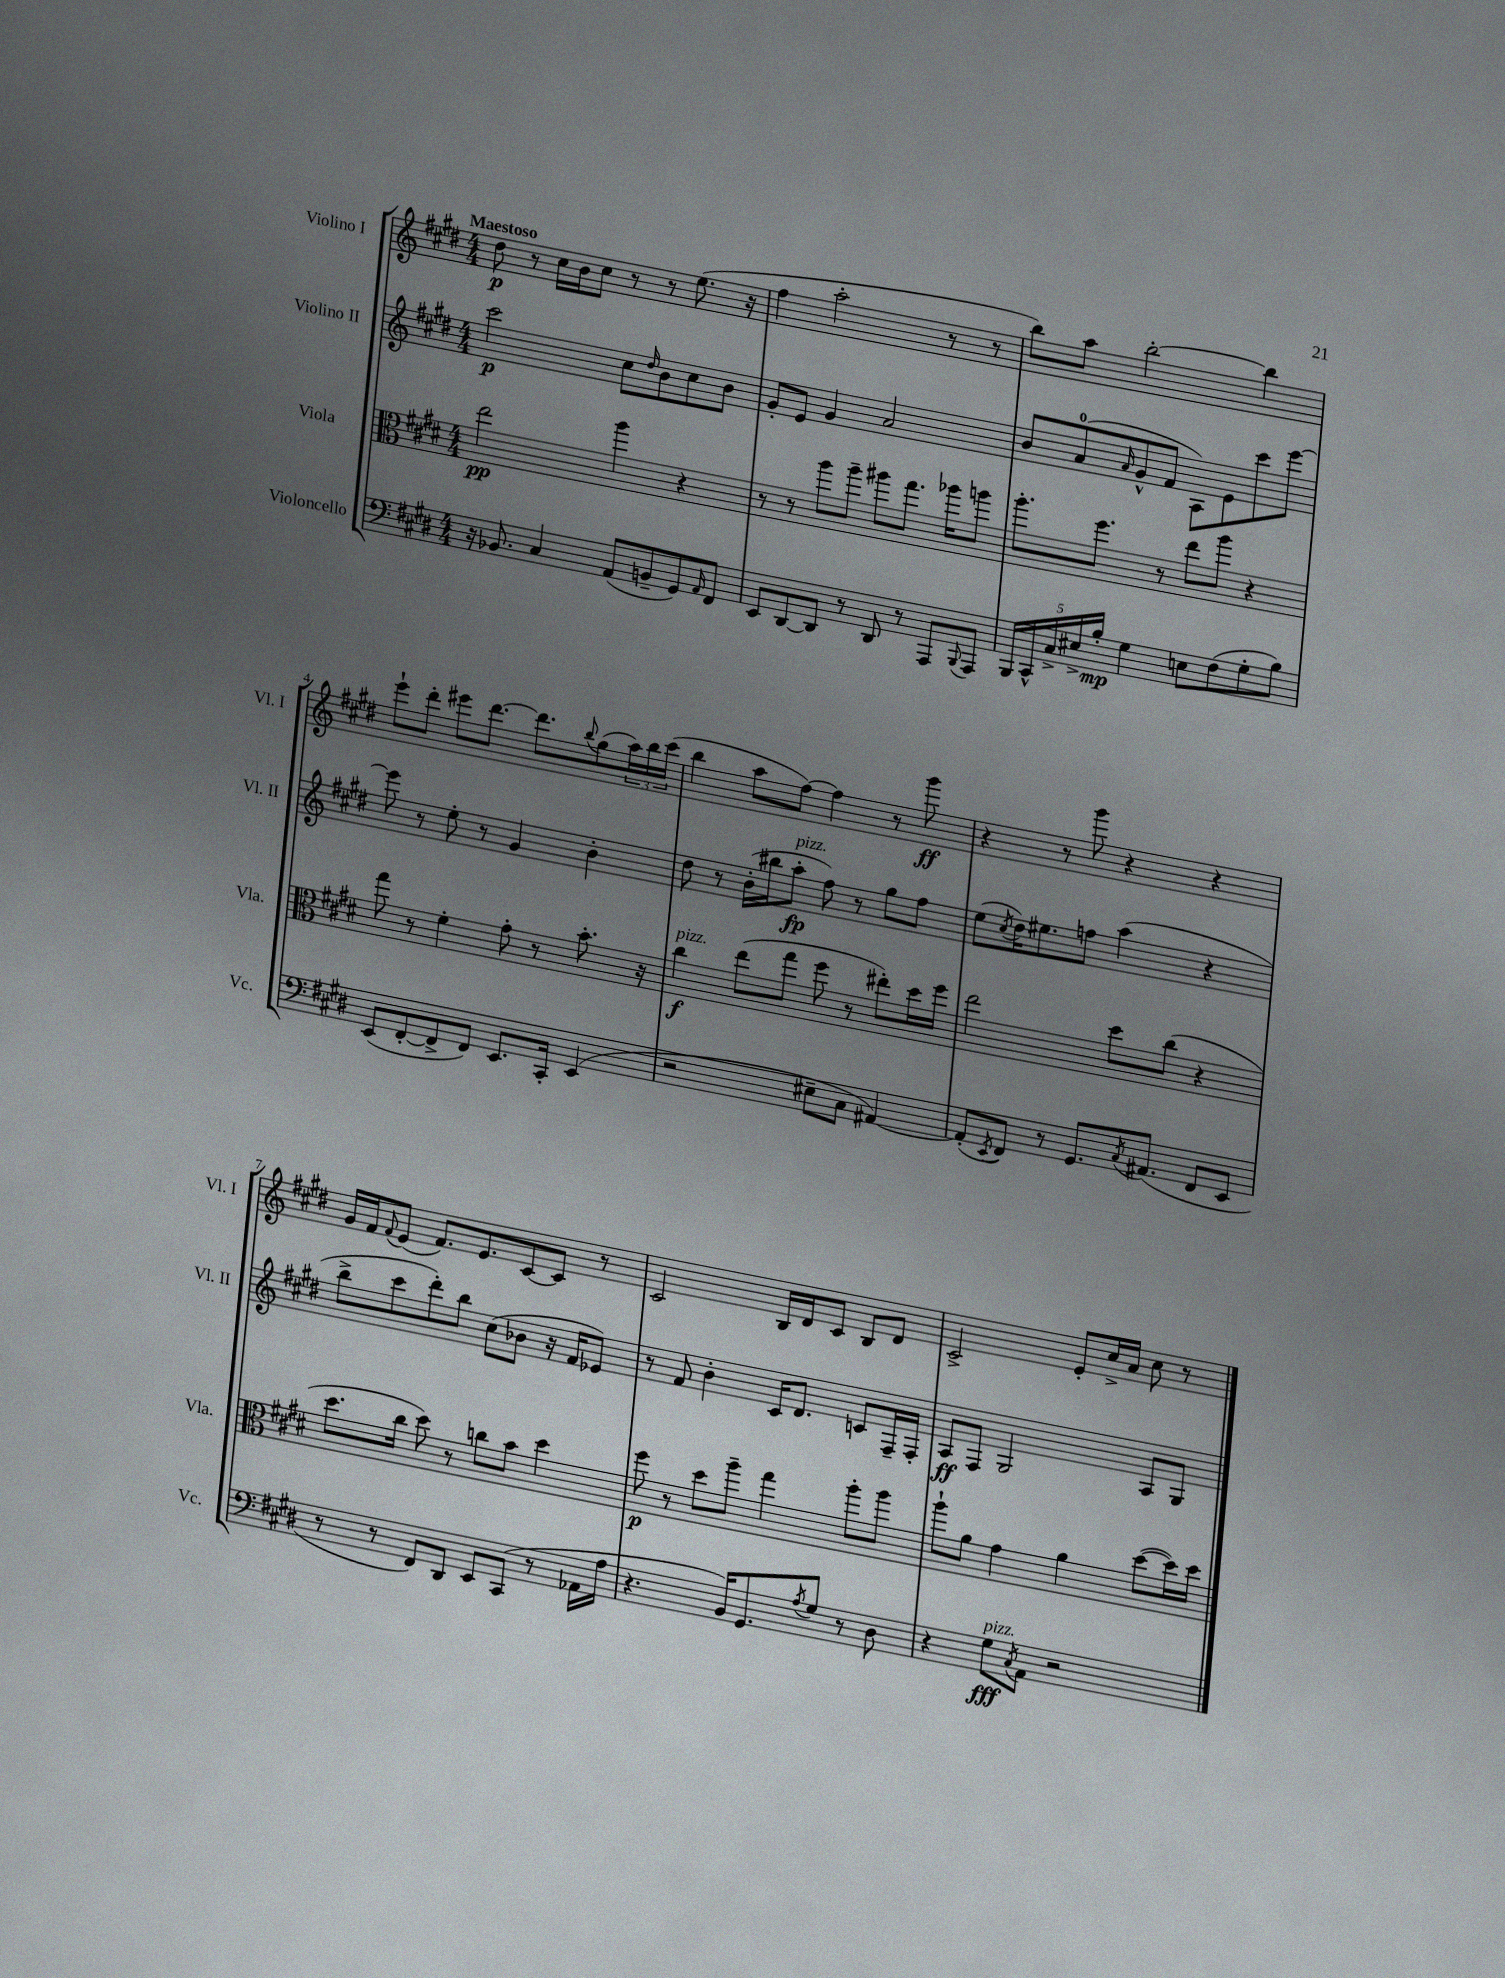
<<
\new StaffGroup <<
\new Staff = "s0" \with { instrumentName = "Violino I" shortInstrumentName = "Vl. I" } {
    \clef treble \key e \major \numericTimeSignature \time 4/4 \tempo "Maestoso"
    dis''8\p r8 cis''16 b'16 cis''8 r8 r8 e''8.( r16 |
    fis''4 a''2-. r8 r8 |
    b''8) a''8 b''2~-. b''4 |
    e'''8-! dis'''8-. eis'''8 dis'''8.~ dis'''8. \appoggiatura { b''8 } gis''8( \tuplet 3/2 { a''16) b''16 cis'''16( } |
    b''4 a''8 fis''8~) fis''4 r8 gis'''8\ff |
    r4 r8 gis'''8 r4 r4 |
    gis'16 fis'16 \appoggiatura { fis'8 } e'8( fis'8.) e'8. cis'8~ cis'8 r8 |
    cis'2 b16 dis'16 cis'8 b8 dis'8 |
    cis'2-> e'8-. cis''16-> a'16 cis''8 r8 \bar "|." |
}
\new Staff = "s1" \with { instrumentName = "Violino II" shortInstrumentName = "Vl. II" } {
    \clef treble \key e \major \numericTimeSignature \time 4/4
    cis'''2\p cis''8 \grace { dis''16 } b'8 cis''8 b'8 |
    gis'8-. e'8 gis'4 a'2 |
    b'8 a'8-0( \grace { a'16 } gis'8-^ fis'8 a8) e'8 cis'''8 e'''8~ |
    e'''8 r8 e''8-. r8 gis'4 b'4-. |
    dis''8 r8 b'16-.( bis''16 a''8-.\fp^\markup { \italic "pizz." } fis''8) r8 gis''8 fis''8 |
    e''8( \acciaccatura { cis''8 } dis''16) eis''8. f''8 a''4( r4 |
    b''8-> cis'''8 dis'''8-.) b''8 cis''8( bes'8 r16 fis'16 ees'8) |
    r8 fis'8 b'4-. cis'16 dis'8. c'8 fis16-- fis16-. |
    a8\ff fis8 gis2 a8 gis8 \bar "|." |
}
\new Staff = "s2" \with { instrumentName = "Viola" shortInstrumentName = "Vla." } {
    \clef alto \key e \major \numericTimeSignature \time 4/4
    e''2\pp a''4 r4 |
    r8 r8 a''8 a''8-- ais''8 gis''8. aes''16 a''8 |
    a''8.-. fis''8. r8 e''8 a''8 r4 |
    gis''8 r8 fis'4-. gis'8-. r8 b'8.-. r16 |
    cis''4\f^\markup { \italic "pizz." } e''8( gis''8 fis''8 r8 eis''8-.) dis''16 fis''16 |
    e''2 dis''8 cis''8( r4 |
    dis''8. cis''16 dis''8) r8 c''8 b'8 dis''4 |
    fis''8\p r8 dis''8 a''8-- gis''4 a''8-. a''8 |
    a''8-! a'8 gis'4 a'4 dis''8~( dis''16) dis''16 \bar "|." |
}
\new Staff = "s3" \with { instrumentName = "Violoncello" shortInstrumentName = "Vc." } {
    \clef bass \key e \major \numericTimeSignature \time 4/4
    r16 bes,8. cis4 a,8( b,8-- gis,8) \grace { a,16 } fis,8 |
    e,8 dis,8~ dis,8 r8 dis,8 r8 a,,8 \appoggiatura { b,,8 } a,,8 |
    \tuplet 5/4 { b,,16 cis,16-^ cis16-> eis16-> b16-.\mp } gis4 e8 fis8( gis8-. b8) |
    e,8( fis,8~-. fis,8-> fis,8) e,8. cis,16-. e,4( |
    r2 eis8-- cis8 ais,4~) |
    ais,8-.( \acciaccatura { e,8 } fis,8) r8 gis,8. \acciaccatura { cis8 } ais,8.( fis,8 e,8 |
    r8 r8 fis,8) dis,8 e,8 cis,8( r8 aes,16 a16 |
    r4. b,16) gis,8. \acciaccatura { a8 } gis8 r8 dis8 |
    r4 gis8\fff^\markup { \italic "pizz." } \acciaccatura { cis8 } a,8 r2 \bar "|." |
}
>>
>>
